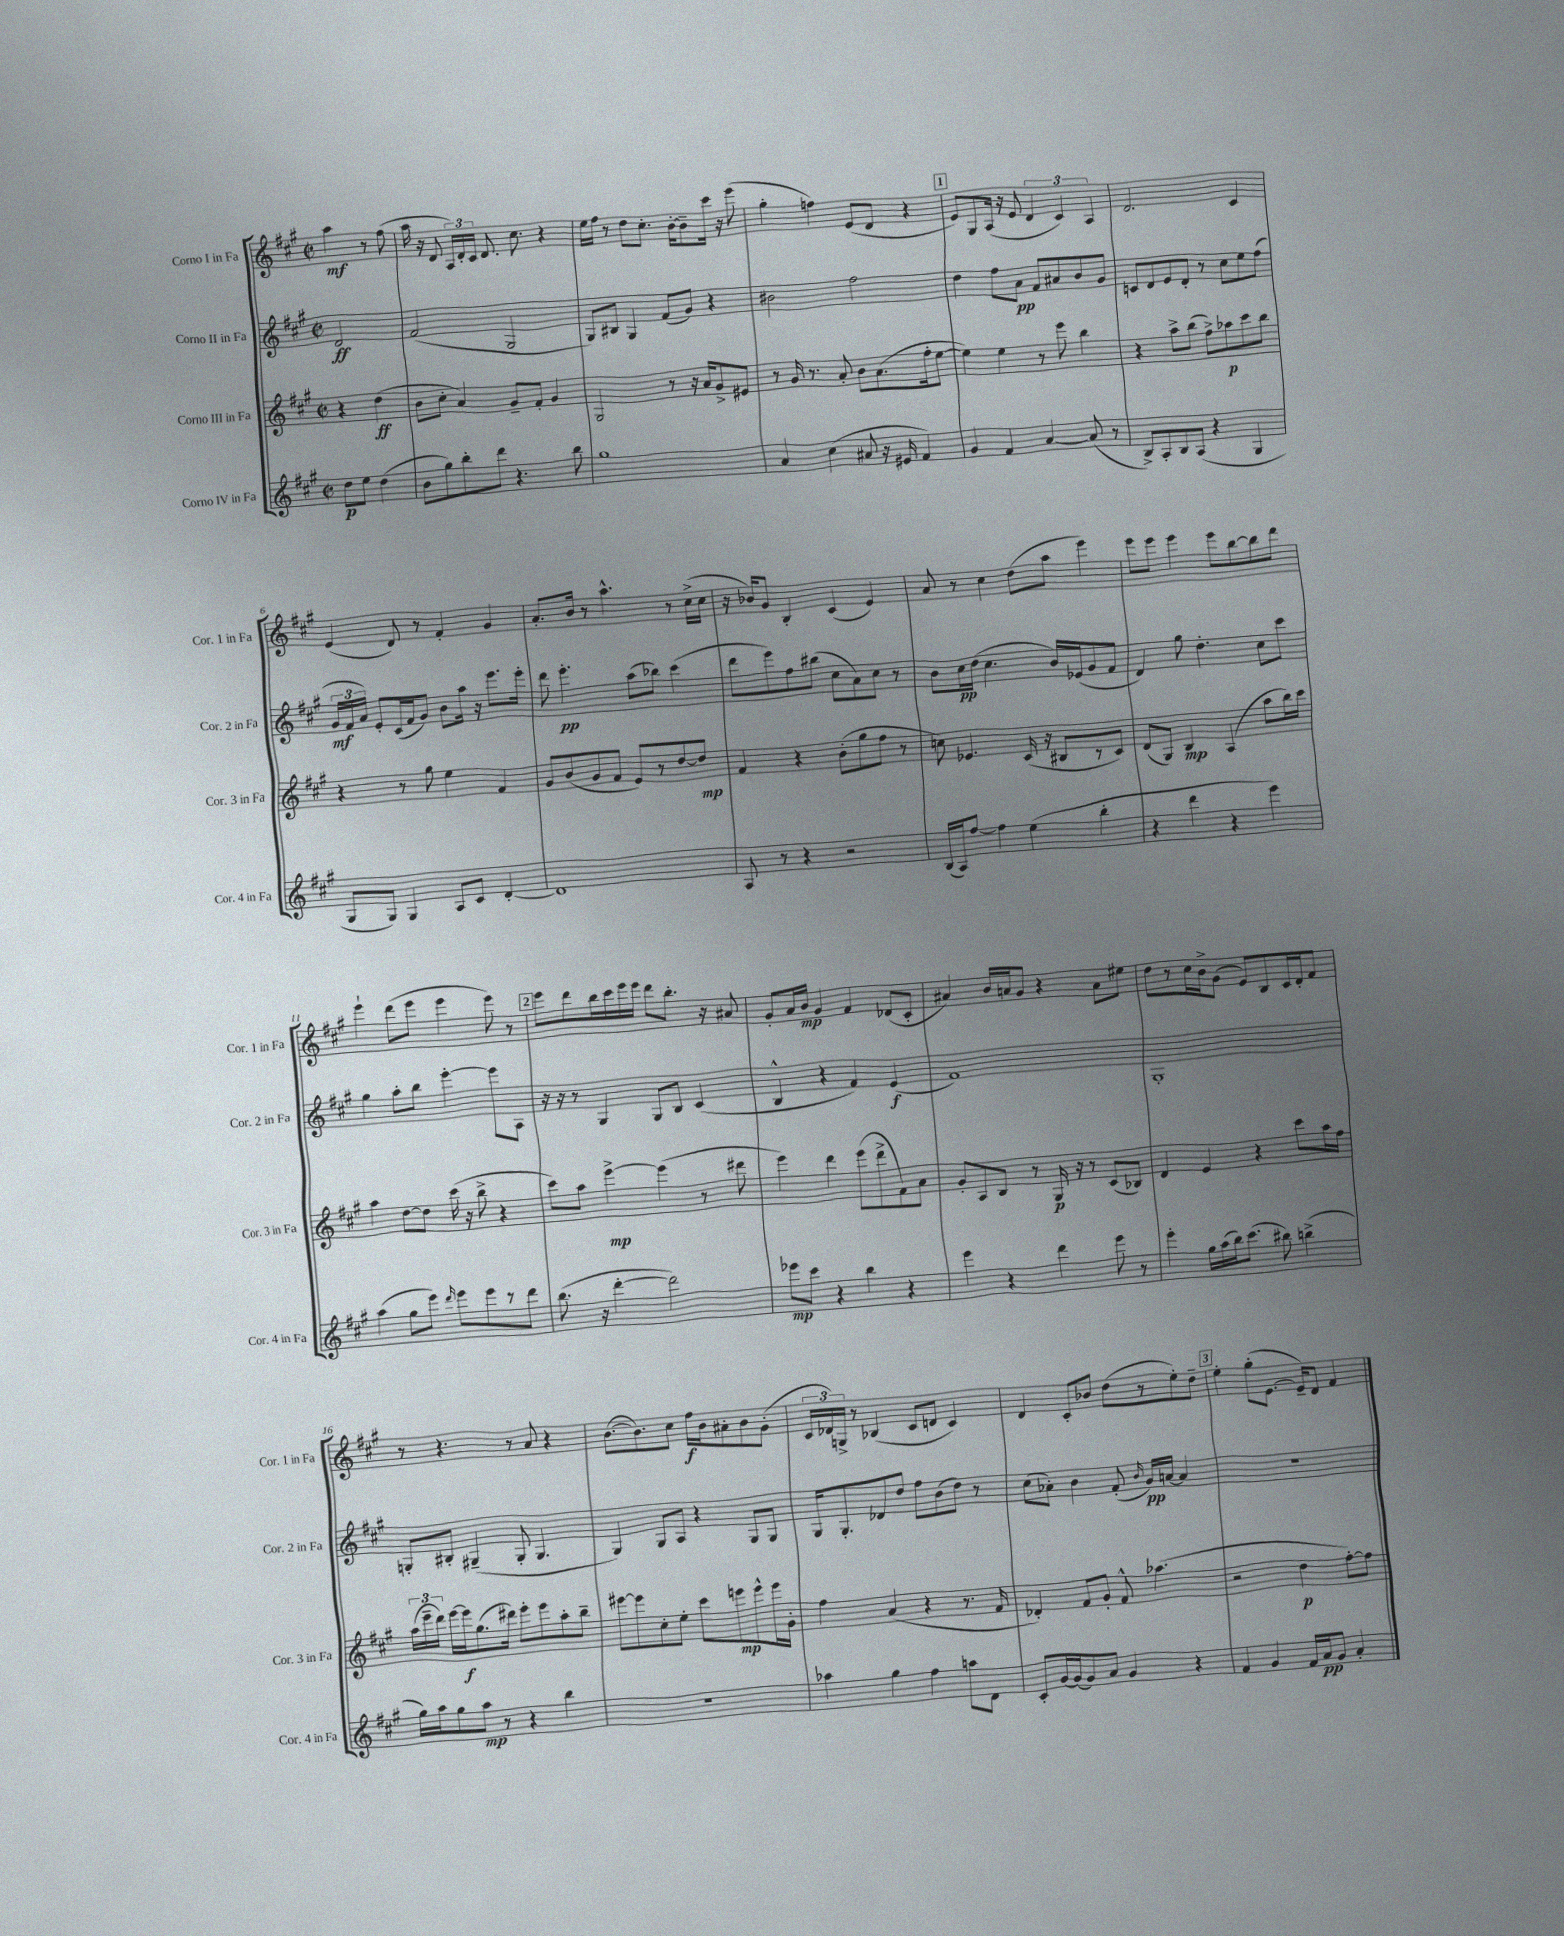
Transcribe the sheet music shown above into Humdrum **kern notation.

**kern	**dynam	**kern	**dynam	**kern	**dynam	**kern	**dynam
*part4	*part4	*part3	*part3	*part2	*part2	*part1	*part1
*staff4	*staff4	*staff3	*staff3	*staff2	*staff2	*staff1	*staff1
*I"Corno IV in Fa	*	*I"Corno III in Fa	*	*I"Corno II in Fa	*	*I"Corno I in Fa	*
*I'Cor. 4 in Fa	*	*I'Cor. 3 in Fa	*	*I'Cor. 2 in Fa	*	*I'Cor. 1 in Fa	*
*clefG2	*	*clefG2	*	*clefG2	*	*clefG2	*
*k[f#c#g#]	*	*k[f#c#g#]	*	*k[f#c#g#]	*	*k[f#c#g#]	*
*M2/2	*	*M2/2	*	*M2/2	*	*M2/2	*
*met(c|)	*	*met(c|)	*	*met(c|)	*	*met(c|)	*
=	=	=	=	=	=	=	=
8dd\L	p	4r	.	2d/	ff	4aa\	mf
8ee\J	.	.	.	.	.	.	.
(4dd\	.	(4dd\	ff	.	.	8r	.
.	.	.	.	.	.	(8ff#\	.
=1	=1	=1	=1	=1	=1	=1	=1
8b\L	.	8b\L	.	(2f#/	.	16aa\	.
.	.	.	.	.	.	16r	.
8gg#\)	.	8cc#'\J	.	.	.	8d/	.
8bb'\	.	4a/)	.	.	.	24A/LL)	.
.	.	.	.	.	.	24d'/	.
.	.	.	.	.	.	24c#/JJ	.
8ddd\J	.	.	.	.	.	8.d/	.
4.r	.	8g#~/L	.	2G#/	.	.	.
.	.	.	.	.	.	8.cc#\	.
.	.	8f#'/J	.	.	.	.	.
.	.	4g#/	.	.	.	4r	.
8bb\	.	.	.	.	.	.	.
=2	=2	=2	=2	=2	=2	=2	=2
1gg#	.	2G#/	.	8G#/L)	.	16ee\LL	.
.	.	.	.	.	.	16ff#\JJ	.
.	.	.	.	8B#X/J	.	8r	.
.	.	.	.	4G#/	.	8dd\L	.
.	.	.	.	.	.	8.cc#'\J	.
.	.	8r	.	(8f#/L	.	.	.
.	.	.	.	.	.	[16b'\KL	.
.	.	16r	.	8g#/J)	.	8b~\]	.
.	.	16a/KL	.	.	.	.	.
.	.	8g#^/	.	4r	.	16ccc#\Jk	.
.	.	.	.	.	.	16r	.
.	.	8e#X/J	.	.	.	(8eee\	.
=3	=3	=3	=3	=3	=3	=3	=3
4a/	.	8r	.	2b#X\	.	4gg#'\	.
.	.	16g#/	.	.	.	.	.
.	.	8.r	.	.	.	.	.
(4cc#\	.	.	.	.	.	4ffn\)	.
.	.	8a'/	.	.	.	.	.
8a#X/	.	8b\L	.	2ff#\	.	(8e/L	.
16r	.	(8.a\	.	.	.	8d/J	.
16e#X/	.	.	.	.	.	.	.
4f#/)	.	.	.	.	.	4r	.
.	.	16ff#'\k	.	.	.	.	.
.	.	[8ee\J	.	.	.	.	.
!!LO:REH:place=s1:t=1
=4	=4	=4	=4	=4	=4	=4	=4
4g#/	.	4ee\])	.	4dd\	.	8e/L)	.
.	.	.	.	.	.	8G#/	.
4f#/	.	4ee\	.	8ff#\L	.	(16A/Jk	.
.	.	.	.	.	.	16r	.
.	.	.	.	8a\J	pp	8e/	.
[4a/	.	8r	.	8f#/L	.	6d/	.
.	.	8eee\	.	8a#X/	.	.	.
.	.	.	.	.	.	6c#/)	.
(8a/]	.	4bb\	.	8b/	.	.	.
.	.	.	.	.	.	6A/	.
8r	.	.	.	8g#/J	.	.	.
=5	=5	=5	=5	=5	=5	=5	=5
8B^/L)	.	4r	.	8cn/L	.	2.d/	.
8A'/	.	.	.	8d/	.	.	.
8B/	.	8aa^\L	.	8e/	.	.	.
(8A/J	.	(8bb\J	.	8d'/J	.	.	.
4r	.	8ff#^\L)	.	8r	.	.	.
.	.	8aa-X\	p	8cc#\L	.	.	.
4G#/	.	8ccc#\	.	8ee\	.	4c#/	.
.	.	8bb\J	.	(8ff#\J	.	.	.
!!LO:LB:g=z
=6	=6	=6	=6	=6	=6	=6	=6
8G#/L	.	4r	.	24g#/LL	mf	(4e/	.
.	.	.	.	24f#/	.	.	.
.	.	.	.	24a/JJ)	.	.	.
8G#/J)	.	.	.	8e'/L	.	.	.
4G#/	.	8r	.	(16c#/L	.	8d/)	.
.	.	.	.	16f#/J	.	.	.
.	.	8gg#\	.	8g#/J)	.	8r	.
8A/L	.	4ee\	.	8b\L	.	4f#'/	.
8c#/J	.	.	.	16aa\Jk	.	.	.
.	.	.	.	16r	.	.	.
[4d'/	.	4f#/	.	8.eee\L	.	4g#/	.
.	.	.	.	16eee'\Jk	.	.	.
=7	=7	=7	=7	=7	=7	=7	=7
1d]	.	8g#/L	.	8ddd\	.	8.a'/L	.
.	.	(8b/	.	4.eee'\	pp	.	.
.	.	.	.	.	.	16b/Jk	.
.	.	8g#/	.	.	.	8r	.
.	.	8f#/J	.	.	.	4.aa^^\	.
.	.	8e/L)	.	(8aa\L	.	.	.
.	.	8r	.	8bb-X\J)	.	.	.
.	.	[8dd/	.	(4ccc#\	.	8r	.
.	.	8dd/J]	mp	.	.	(16cc#^\LL	.
.	.	.	.	.	.	16cc#\JJ	.
=8	=8	=8	=8	=8	=8	=8	=8
8A/	.	4f#/	.	8ddd\L	.	16r	.
.	.	.	.	.	.	16b-X/KL)	.
8r	.	.	.	8eee\)	.	8g#/J	.
4r	.	4r	.	8ff#\	.	4B'/	.
.	.	.	.	(8bb#X\J	.	.	.
2r	.	(8b'\L	.	8cc#\L	.	(4c#/	.
.	.	8gg#\	.	8a\)	.	.	.
.	.	8ff#\J	.	8cc#\J	.	4e/)	.
.	.	8r	.	8r	.	.	.
=9	=9	=9	=9	=9	=9	=9	=9
(16B/LL	.	8ccn\)	.	8b\L	.	8a/	.
16A/J)	.	.	.	.	.	.	.
[8ff#/J	.	4.e-X/	.	16cc#\L	pp	8r	.
.	.	.	.	(16dd\JJ	.	.	.
4ff#\]	.	.	.	4.cc#\	.	4cc#\	.
(4ee\	.	(16c#/	.	.	.	(8dd\L	.
.	.	16r	.	.	.	.	.
.	.	8B#X/L	.	16b/LL)	.	8aa\J	.
.	.	.	.	(16e-X/J	.	.	.
4bb'\	.	8r	.	8g#/	.	4eee\)	.
.	.	8c#/J)	.	8f#/J	.	.	.
=10	=10	=10	=10	=10	=10	=10	=10
4r	.	(8d/L	.	4d/)	.	8eee\L	.
.	.	8G#/J)	.	.	.	8eee\J	.
4ddd\	.	4B/	mp	8gg#\	.	4eee\	.
.	.	.	.	4.dd'\	.	.	.
4r	.	(4A/	.	.	.	8eee\L	.
.	.	.	.	.	.	[8bb\	.
4eee\)	.	8aa\L	.	8cc#\L	.	8bb\]	.
.	.	16bb\L)	.	8ccc#\J	.	8ddd\J	.
.	.	16ccc#\JJ	.	.	.	.	.
!!LO:LB:g=z
=11	=11	=11	=11	=11	=11	=11	=11
(4aa\	.	4aa\	.	4gg#\	.	4eee`\	.
8gg#\L	.	[8dd\L	.	8aa'\L	.	(8ddd\L	.
8eee\J)	.	8dd\J]	.	8bb\J	.	8eee\J	.
16qqddd/	.	.	.	.	.	.	.
8eee\L	.	(16ccc#\	.	[4eee'\	.	4eee\	.
.	.	16r	.	.	.	.	.
8eee\	.	8bb^\	.	.	.	.	.
8r	.	4r	.	8eee\L]	.	8eee\)	.
8ddd\J	.	.	.	8A\J	.	8r	.
!!LO:REH:place=s1:t=2
=12	=12	=12	=12	=12	=12	=12	=12
(8.bb\	.	8ccc#\L)	.	16r	.	8eee\L	.
.	.	.	.	16r	.	.	.
.	.	8aa\J	.	8r	.	8ddd\	.
16r	.	.	.	.	.	.	.
[4ddd'\	.	[4eee^\	mp	4G#/	.	16bb\L	.
.	.	.	.	.	.	16ccc#\	.
.	.	.	.	.	.	16eee\	.
.	.	.	.	.	.	16eee\JJ	.
2ddd\])	.	(4eee\]	.	8G#/L	.	8ddd\L	.
.	.	.	.	8B/J	.	8.bb'\J	.
.	.	8r	.	(4c#/	.	.	.
.	.	.	.	.	.	16r	.
.	.	8ddd#X\	.	.	.	8a#X/	.
=13	=13	=13	=13	=13	=13	=13	=13
8eee-X\L	mp	4eee\)	.	4B^^/	.	8g#'/L	.
8ccc#\J	.	.	.	.	.	16a/L	.
.	.	.	.	.	.	16b/JJ	mp
4r	.	4ddd\	.	4r	.	4g#/	.
4bb\	.	(8eee\L	.	4f#/)	.	4f#/	.
.	.	8ddd^\	.	.	.	.	.
4r	.	8f#\)	.	(4e/	f	(8d-X/L	.
.	.	8a\J	.	.	.	8c#'/J	.
=14	=14	=14	=14	=14	=14	=14	=14
4eee\	.	8g#'/L	.	1f#)	.	4a#X/)	.
.	.	8A/	.	.	.	.	.
4r	.	8B/J	.	.	.	16b/LL	.
.	.	.	.	.	.	16an/J	.
.	.	8r	.	.	.	8g#/J	.
4ddd\	.	16G#/	p	.	.	4r	.
.	.	16r	.	.	.	.	.
.	.	8r	.	.	.	.	.
8eee\	.	(8c#/L	.	.	.	8a\L	.
8r	.	8B-X/J)	.	.	.	8ee#X\J	.
=15	=15	=15	=15	=15	=15	=15	=15
4eee'\	.	4d/	.	1G#'	.	8dd\L	.
.	.	.	.	.	.	8r	.
16gg#\LL	.	4e/	.	.	.	16cc#\L	.
(16aa\	.	.	.	.	.	16b^\J	.
16bb\J)	.	.	.	.	.	(8g#\J	.
(8.ccc#\J	.	.	.	.	.	.	.
.	.	4r	.	.	.	8e/L)	.
8bb#X\)	.	.	.	.	.	8B/	.
(4bbn^\	.	8ccc#\L	.	.	.	16c#/L	.
.	.	.	.	.	.	16d'/J	.
.	.	16aa\L	.	.	.	8f#/J	.
.	.	16ff#\JJ	.	.	.	.	.
!!LO:LB:g=z
=16	=16	=16	=16	=16	=16	=16	=16
16gg#\LL)	.	(24aa\LL	.	8Gn'/L	.	8r	.
.	.	24eee~\	.	.	.	.	.
16aa\J	.	.	.	.	.	.	.
.	.	24ddd\JJ)	.	.	.	.	.
8gg#\	.	[16eee\LL	.	8B#X'/J	.	4.r	.
.	.	16eee\J]	f	.	.	.	.
8aa\J	mp	(8.gg#\	.	(4G#X~/	.	.	.
8r	.	.	.	.	.	.	.
.	.	16ddd#X\Jk)	.	.	.	.	.
4r	.	8eee'\L	.	8G#'/	.	8r	.
.	.	8eee\	.	4.G#/	.	8a/	.
4bb\	.	8aa'\	.	.	.	4r	.
.	.	8bb~\J	.	.	.	.	.
=17	=17	=17	=17	=17	=17	=17	=17
1r	.	[8eee#X\L	.	4G#/)	.	([8.b\L	.
.	.	8eee#\]	.	.	.	.	.
.	.	.	.	.	.	8.b\])	.
.	.	8cc#'\	.	8G#/L	.	.	.
.	.	8ee'\J	.	8A/J	.	8cc#\J	.
.	.	8ccc#\L	.	4r	.	16ff#\LL	f
.	.	.	.	.	.	16b\J	.
.	.	8eeen\	mp	.	.	8a#X'\	.
.	.	8eee^^\	.	8G#/L	.	8b\	.
.	.	16eee\L	.	8G#/J	.	(8g#'\J	.
.	.	16g#'\JJ	.	.	.	.	.
=18	=18	=18	=18	=18	=18	=18	=18
4aa-X\	.	4ff#\	.	16G#/KL	.	24c#/LL	.
.	.	.	.	.	.	24d-X/)	.
.	.	.	.	8.G#'/	.	.	.
.	.	.	.	.	.	24Gn^/JJ	.
.	.	.	.	.	.	8r	.
4gg#\	.	(4a/	.	8d-X/	.	(4B-X/	.
.	.	.	.	8dd/J	.	.	.
4ff#\	.	4r	.	8ff#\L	.	8c#/L	.
.	.	.	.	(8b\	.	8dn/J	.
8aan\L	.	8.r	.	8dd\J)	.	4c#/)	.
8d\J	.	.	.	8r	.	.	.
.	.	16f#/	.	.	.	.	.
=19	=19	=19	=19	=19	=19	=19	=19
8c#'/L	.	4d-X'/)	.	(8cc#\L	.	4d/	.
[16g#/L	.	.	.	8a-X'\J)	.	.	.
(16g#/J]	.	.	.	.	.	.	.
8g#/)	.	8f#/L	.	4b\	.	8c#'/L	.
8a/J	.	8g#'/J	.	.	.	8b-X/J	.
4g#/	.	8f#^^/	.	(8f#'/	.	(8dd\L	.
.	.	.	.	16qqb/	.	.	.
.	.	(4.aa-X\	.	16g#/LL)	pp	8r	.
.	.	.	.	[16an/JJ	.	.	.
4r	.	.	.	4a/]	.	8ee'\)	.
.	.	.	.	.	.	8dd~\J	.
!!LO:REH:place=s1:t=3
=20	=20	=20	=20	=20	=20	=20	=20
4f#/	.	2r	.	1r	.	4ee'\	.
4g#/	.	.	.	.	.	(8gg#'\L	.
.	.	.	.	.	.	[8.e\J	.
16f#/LL	.	4dd\	p	.	.	.	.
16a/J	pp	.	.	.	.	16e~/KL])	.
8g#/J	.	.	.	.	.	8d/J	.
4a'/	.	[8ff#'\L)	.	.	.	4f#/	.
.	.	8ff#\J]	.	.	.	.	.
==	==	==	==	==	==	==	==
*-	*-	*-	*-	*-	*-	*-	*-
